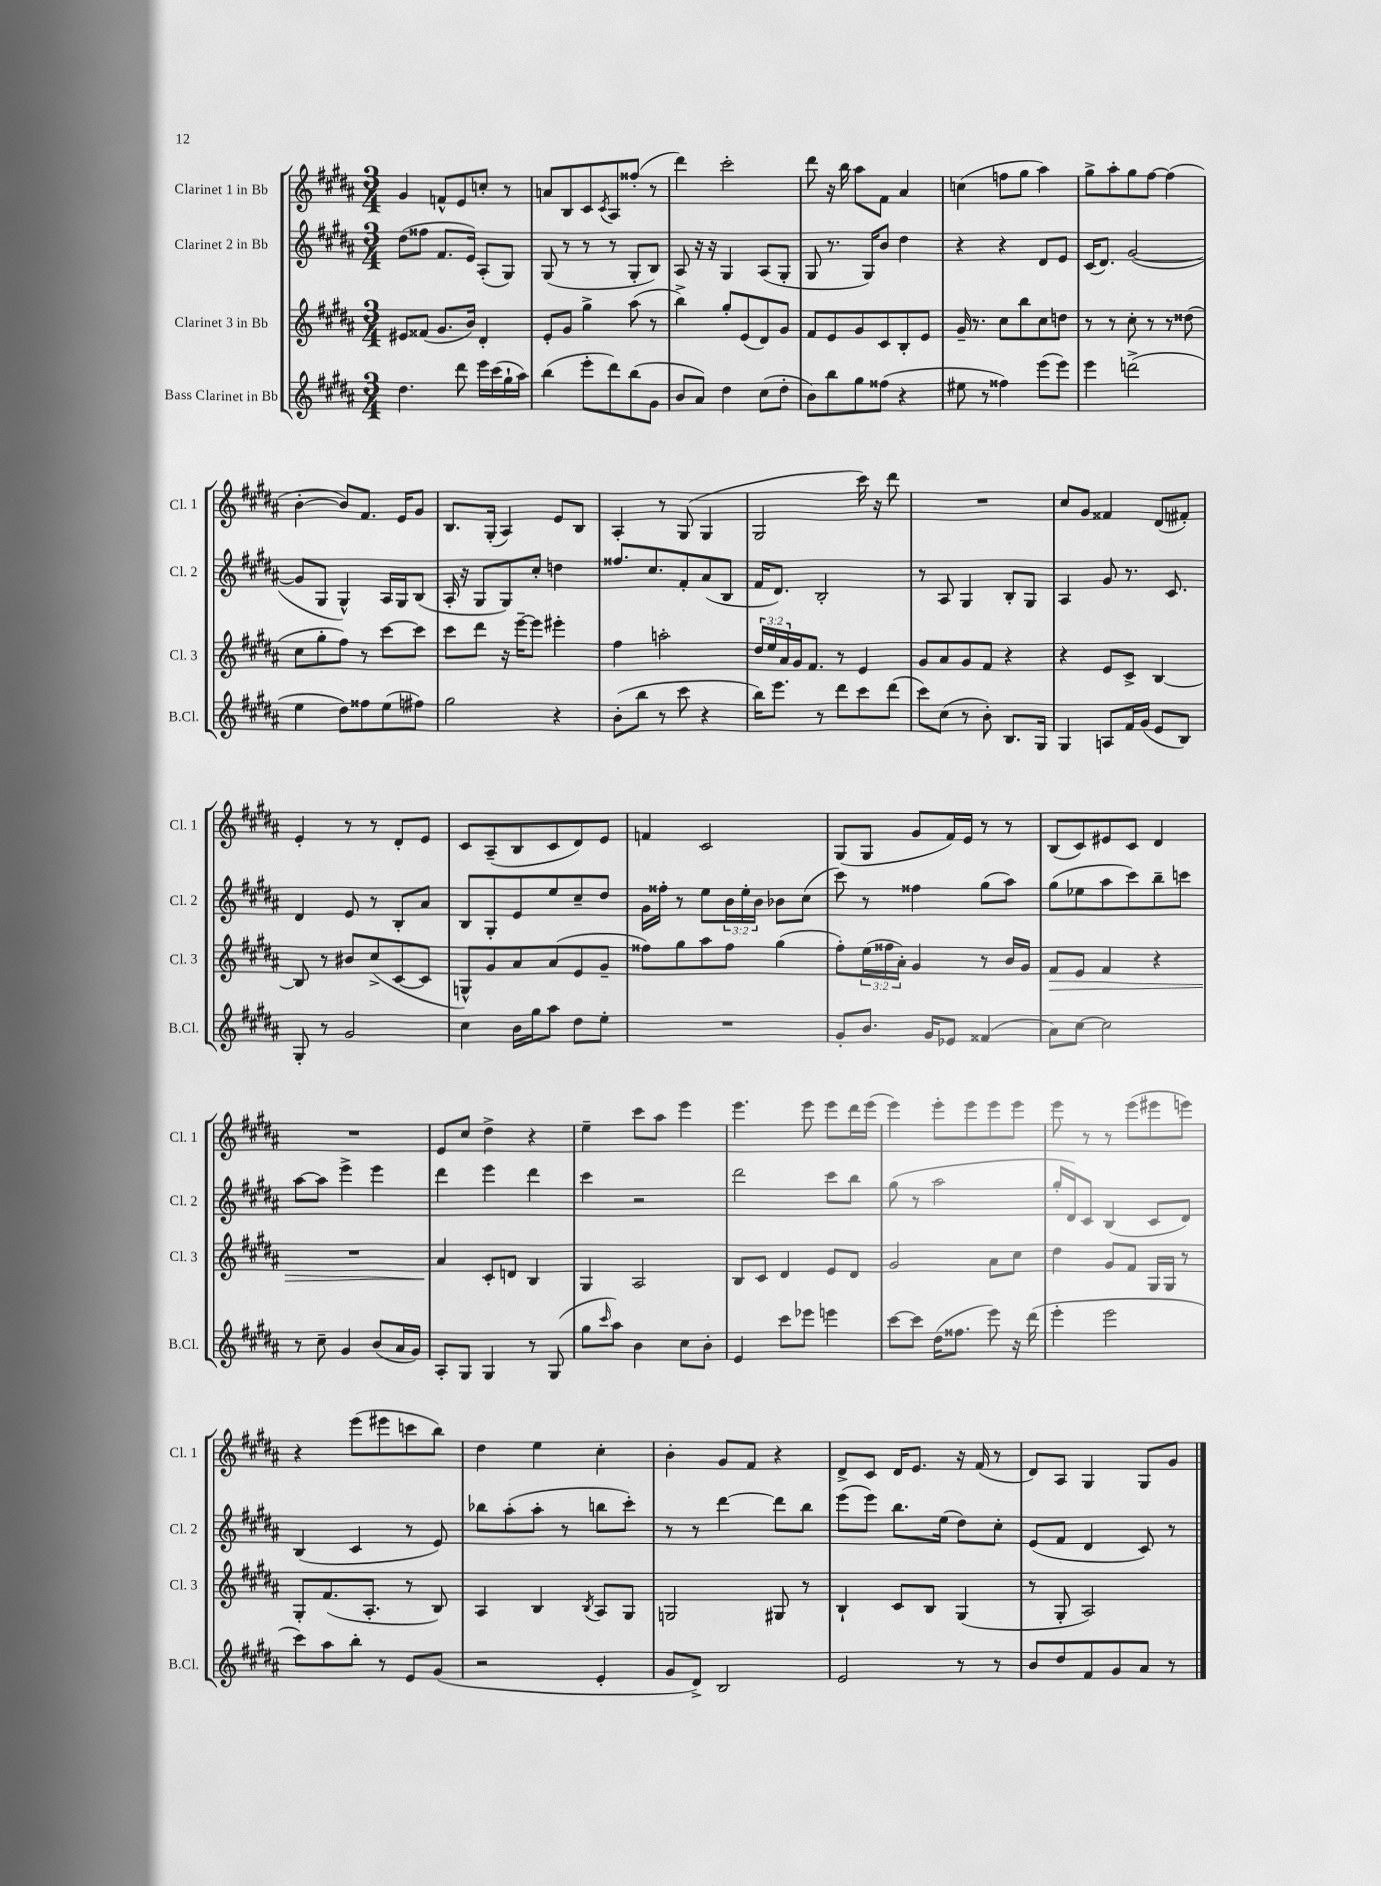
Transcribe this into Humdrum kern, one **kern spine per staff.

**kern	**kern	**kern	**kern
*staff4	*staff3	*staff2	*staff1
*clefG2	*clefG2	*clefG2	*clefG2
*k[f#c#g#d#a#]	*k[f#c#g#d#a#]	*k[f#c#g#d#a#]	*k[f#c#g#d#a#]
*M3/4	*M3/4	*M3/4	*M3/4
4.dd#\	8e#/L	(8dd#\L	4g#/
.	(8f##/J	8ff##\J	.
.	8.g#/L	8.f#/L	8f^^/L
8ddd#\	.	.	8e/
.	16b/Jk)	16e/Jk)	.
16eee\LL	4d#'/	(8A#'/L	8cc'/J
(16ccc#\	.	.	.
16gg#`\	.	8G#/J)	8r
16aa#\JJ)	.	.	.
=	=	=	=
(4bb\	8e'/L	(8G#/	8a/L
.	8g#/J	8r	8B/
8eee'\L	4gg#^\	8r	8c#/
.	.	.	8qc#/
8ddd#\)	.	8r	8A#/
(8bb\	(8aa#\	8G#'/L	(8ff##'/J
8g#\J	8r	8B/J)	8r
=	=	=	=
8b/L	4bb^\)	8A#/	4ddd#\)
8a#/J)	.	16r	.
.	.	16r	.
4dd#\	8gg#'/L	4G#/	2ccc#'\
.	(8e/	.	.
(8cc#\L	8d#/)	(8A#/L	.
8dd#'\J	8g#/J	8G#'/J	.
=	=	=	=
8b\L)	8f#/L	8G#/	8ddd#\
8bb\	8e/	8.r	16r
.	.	.	16bb\
8gg#\	8g#/	.	8aa#\L
.	.	16G#/LK)	.
(8ff##\J	8c#/	8b/J	8f#\J
4r	8B'/	4dd#\	4a#/
.	8e/J	.	.
=	=	=	=
8ee#\	16g#~/	4r	(4cc\
.	8.r	.	.
8r	.	.	.
4ff##\)	8cc#\L	4r	8ff\L
.	8bb\	.	8gg#\J
(8eee\L	8cc#\	8d#/L	4aa#\)
8eee\J)	8dd\J	8e/J	.
=	=	=	=
4eee\	8r	(16c#/LK	8gg#^\L
.	.	8.d#/J)	.
.	8r	.	8aa#'\
(2ddd^\	8cc#'\	([2g#/	8gg#\
.	8r	.	[8ff#\J
.	8r	.	(4ff#\]
.	(8dd##\	.	.
=	=	=	=
4ee\	8cc#\L	8g#/]L	[4b'\
.	8gg#'\	8G#/J	.
8dd#\L)	8ff#\J)	4G#^^/)	8b/]L)
8ff##\	8r	.	8.f#/J
(8ee\	[8ccc#\L	16A#/LL	.
.	.	16G#/J	16e/LK
8ff#\J)	8ccc#\]J	(8B/J	8g#/J
=	=	=	=
2gg#\	8ccc#\L	16A#'/	8.B/L
.	.	16r	.
.	8ddd#\J	8G#/L	.
.	.	.	(16G#'/Jk
.	16r	8G#/)	4A#/)
.	[16eee~\LK	.	.
.	8eee\]J	8cc#'/J	.
4r	4eee#'\	4dd\	8e/L
.	.	.	8B/J
=	=	=	=
(8b'\L	4ff#\	8.ff##/L	4A#'/
8bb\J	.	.	.
.	.	8.cc#/	.
8r	2aa'\	.	8r
8ccc#\	.	8f#'/	(8G#/
4r	.	(8a#/	4G#/
.	.	8B/J	.
=	=	=	=
16bb\LK)	24dd#/LL	16f#/LK	2G#/
.	24ee/	.	.
8.eee\J	.	8.d#/J)	.
.	24a#/	.	.
.	16g#/J	.	.
.	8.f#/J	.	.
8r	.	2B'/	.
8ddd#\L	8r	.	.
8ccc#\	4e/	.	16ccc#\)
.	.	.	16r
(8ddd#\J	.	.	8ddd#\
=	=	=	=
8ccc#\L)	8g#/L	8r	2.r
(8cc#\J	8a#/	8A#/	.
8r	8g#/	4G#/	.
8b'\)	8f#/J	.	.
8.B/L	4r	8B'/L	.
.	.	8G#/J	.
16G#/Jk	.	.	.
=	=	=	=
4G#/	4r	4A#/	8cc#/L
.	.	.	8g#/J
8A/L	8e/L	8g#/	4f##/
16f#/L	8c#^/J	8.r	.
(16g#/JJ	.	.	.
8e/L	[4B/	.	(8d#/L
.	.	8.c#/	.
8B/J)	.	.	8f#'/J)
=	=	=	=
8G#'/	8B/]	4d#/	4e'/
8r	8r	.	.
2g#/	8b#/L	8e/	8r
.	(8cc#^/	8r	8r
.	[8c#/	8B'/L	8d#'/L
.	8c#/]J	8a#/J	8e/J
=	=	=	=
4cc#\	8G^^/L)	8B/L	8c#/L
.	8g#/	8G#'/	(8A#~/
16b\LL	8a#/	8e/	8B/
16gg#\J	.	.	.
8aa#\J	(8a#/	8ee/	8c#/
8dd#\L	8e/	8cc#~/	8d#/)
8ee'\J	8g#~/J	8dd#/J	8e/J
=	=	=	=
2.r	8ff##\L)	16g#\LL	4f/
.	.	16ff##'\JJ	.
.	8gg#\	8r	.
.	8aa#\	8ee\L	2c#/
.	8ff##\J	24b\L	.
.	.	24ee'\	.
.	.	24b\JJ	.
.	(4gg#\	8b-\L	.
.	.	(8cc#\J	.
=	=	=	=
8g#'/L	8ff#'\L)	8ccc#\)	(8G#/L
8.b/J	(24ee\L	8r	8G#/J
.	24ff##\	.	.
.	24a#'\JJ)	.	.
.	4g#/	4ff##\	8g#/L
16g#/LK	.	.	.
8e-/J	.	.	16f#/L)
.	.	.	16e/JJ
(4f##/	8r	(8gg#\L	8r
.	16b/LL	8aa#\J)	8r
.	16g#/JJ	.	.
=	=	=	=
8a#\L)	8f#/L	(8gg#\L	(8B/L
[8cc#\J	8e/J	8ee-\	8c#/)
2cc#\]	4f#/	8aa#\	8e#/
.	.	8ccc#\)	8c#/J
.	4r	8bb~\	4d#/
.	.	8ccc\J	.
=	=	=	=
8r	2.r	[8aa#\L	2.r
8cc#~\	.	8aa#\]J	.
4g#/	.	4eee^\	.
(8b/L	.	4eee\	.
16a#/L	.	.	.
16g#/JJ)	.	.	.
=	=	=	=
8A#'/L	4a#/	4ddd#\	8e/L
8G#/J	.	.	8cc#/J
4G#/	8c#'/L	4eee\	4dd#^\
.	8d/J	.	.
8r	4B/	4ddd#\	4r
(8G#/	.	.	.
=	=	=	=
8gg#\L	4G#/	4ccc#\	4ee~\
16qqccc#/	.	.	.
8aa#\J)	.	.	.
4b\	2A#/	2r	8ccc#\L
.	.	.	8aa#\J
8cc#\L	.	.	4eee\
8b'\J	.	.	.
=	=	=	=
4e/	8B/L	2ddd#\	4.eee\
.	8c#/J	.	.
8ccc#\L	4d#/	.	.
8eee-\J	.	.	8eee\
4eee\	8e/L	8ccc#\L	8eee\L
.	8d#/J	8bb\J	16ddd#\L
.	.	.	(16eee\JJ
=	=	=	=
[8ccc#\L	2g#/	(8gg#\	4eee\)
8ccc#\]J	.	8r	.
(16dd#\LK	.	2aa#\	8eee'\L
8.ff##\J	.	.	.
.	.	.	8eee\
8eee\)	8a#\L	.	8eee\
16r	8cc#\J	.	8eee\J
(16ddd#\	.	.	.
=	=	=	=
4eee'\	4dd#\	16gg#'/LL	8eee\
.	.	16d#/J)	.
.	.	8c#/J	8r
2eee\	8g#/L	(4B/	8r
.	8f#/J	.	(8eee\L
.	16G#/LL	8c#/L	8eee#\
.	16G#/JJ	.	.
.	8r	8d#/J)	8eee\J)
=	=	=	=
8ccc#\L)	8G#'/L	(4B/	4r
8aa#\	(8.f#/	.	.
8bb'\J	.	4c#/	(8eee\L
.	8.A#'/J	.	.
8r	.	.	8eee#\
8e/L	8r	8r	8ccc\
(8g#/J	8B/)	8e/)	8bb\J)
=	=	=	=
2r	4A#/	8bb-\L	4dd#\
.	.	(8aa#'\	.
.	4B/	8aa#'\J	4ee\
.	.	8r	.
.	8qB/	.	.
4e'/	8A#/L	8bb\L	4cc#'\
.	8G#/J	8ccc#'\J)	.
=	=	=	=
8g#/L	2G/	8r	4b'\
8d#^/J)	.	8r	.
2B/	.	[4ddd#\	8g#/L
.	.	.	8f#/J
.	8G#/	8ddd#\]L	4r
.	8r	8bb\J	.
=	=	=	=
2e/	4B`/	(8eee\L	8d#^/L
.	.	8eee\J)	8c#/J
.	8c#/L	8.bb\L	16d#/LK
.	.	.	8.e/J
.	8B/J	.	.
.	.	(16ee\Jk	.
8r	(4G#/	8dd#\L)	16r
.	.	.	(16f#/
8r	.	8cc#'\J	8r
=	=	=	=
8b/L	8r	(8e/L	8d#/L)
8dd#/	8G#'/	8f#/J	8A#/J
8f#/	2A#/)	4d#/	4G#/
8g#/	.	.	.
8a#/J	.	8c#/)	8G#/L
8r	.	8r	8g#/J
==	==	==	==
*-	*-	*-	*-
